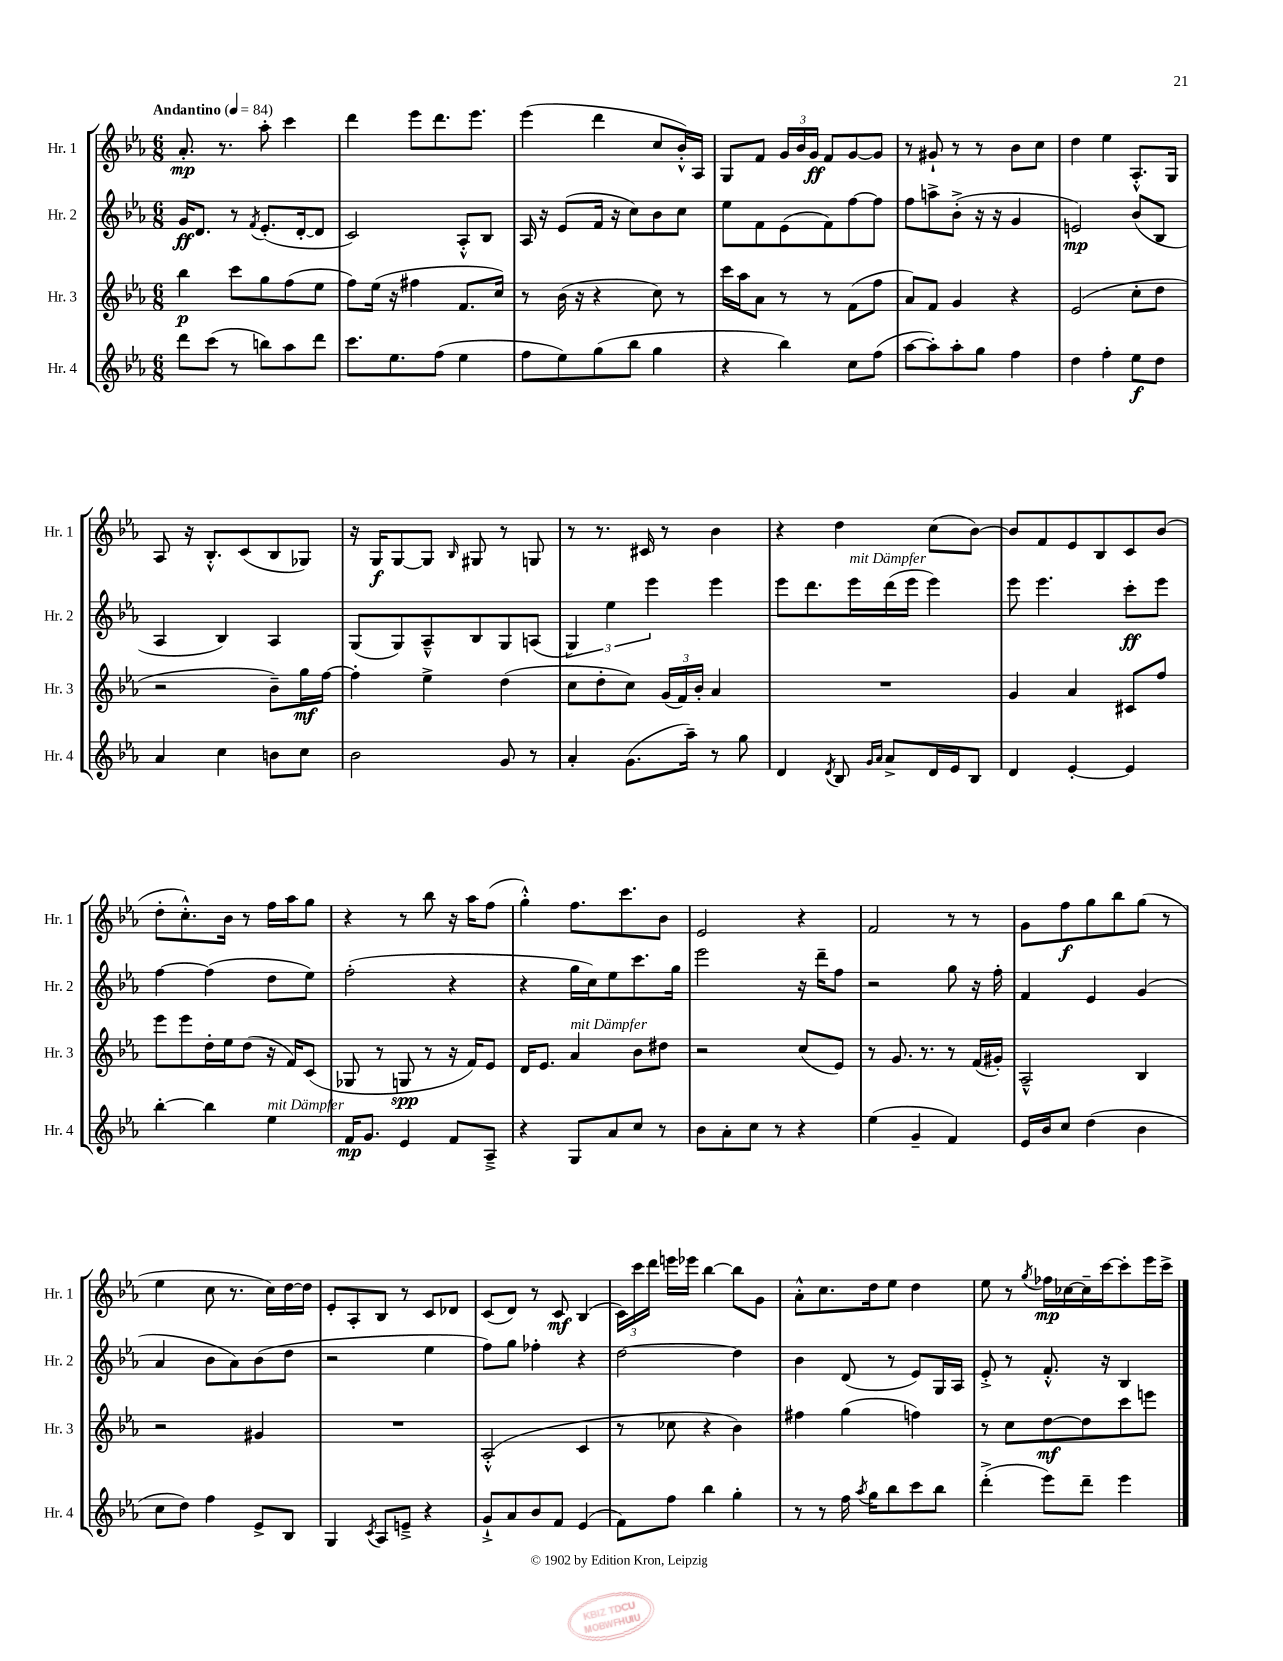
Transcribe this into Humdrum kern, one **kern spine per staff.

**kern	**kern	**kern	**kern
*staff4	*staff3	*staff2	*staff1
*clefG2	*clefG2	*clefG2	*clefG2
*k[b-e-a-]	*k[b-e-a-]	*k[b-e-a-]	*k[b-e-a-]
*M6/8	*M6/8	*M6/8	*M6/8
*MM84	*MM84	*MM84	*MM84
8ddd\L	4bb-\	16g/LK	8.a-'/
.	.	8.d/J	.
(8ccc\J	.	.	.
.	.	.	8.r
8r	8ccc\L	8r	.
.	.	8qf/	.
8bb\L)	8gg\	(8.e-'/L	8aa-'\
8aa-\	(8ff\	.	4ccc\
.	.	[16d'/k	.
8ddd\J	8ee-\J	8d/]J	.
=	=	=	=
8.ccc\L	8ff\L)	2c/)	4ddd\
.	(16ee-\Jk	.	.
8.ee-\	16r	.	.
.	4ff#\	.	8eee-\L
(8ff\J	.	.	8.ddd\
4ee-\	8.f/L	8A-'^^/L	.
.	.	.	8.eee-\J
.	.	8B-/J	.
.	16cc/Jk)	.	.
=	=	=	=
8ff\L	8r	16A-/	(4eee-\
.	.	16r	.
8ee-\)	(16b-\	(8e-/L	.
.	16r	.	.
(8gg\	4r	16f/Jk	4ddd\
.	.	16r	.
8bb-\J	.	8cc\L)	.
4gg\	8cc\)	8b-\	8cc/L
.	8r	8cc\J	16b-'^^/L)
.	.	.	16A-/JJ
=	=	=	=
4r	16ccc\LL	8ee-\L	8G/L
.	16aa-\J	.	.
.	8a-\J	8f\	8f/J
4bb-\)	8r	(8e-\	24g/LL
.	.	.	24b-/
.	.	.	24g/JJ
.	8r	8f\)	8f/L
8cc\L	(8f\L	[8ff\	[8g/
(8ff\J	8ff\J	8ff\]J	8g/]J
=	=	=	=
[8aa-\L	8a-/L)	8ff\L	8r
8aa-'\])	8f/J	8aa^\	8g#`/
8aa-'\	4g/	(8b-'^\J	8r
8gg\J	.	16r	8r
.	.	16r	.
4ff\	4r	4g/	8b-\L
.	.	.	8cc\J
=	=	=	=
4dd\	(2e-/	2e/)	4dd\
4ff'\	.	.	4ee-\
8ee-\L	8cc'\L	(8b-/L	8.A-'^^/L
8dd\J	8dd\J	8B-/J	.
.	.	.	16G/Jk
=	=	=	=
4a-/	2r	4A-/	8A-/
.	.	.	16r
.	.	.	8.B-'^^/L
4cc\	.	4B-/)	.
.	.	.	(8c/
8b\L	8b-~\L)	4A-/	8B-/
8cc\J	16gg\L	.	8G-/J)
.	[16ff\JJ	.	.
=	=	=	=
2b-\	4ff'\]	(8G/L	16r
.	.	.	16G/LK
.	.	8G/)	[8G/
.	4ee-^\	8A-~^^/	8G/]J
.	.	.	16qqB-/
.	.	8B-/	8G#/
8g/	(4dd\	8G/	8r
8r	.	(8A/J	8G/
=	=	=	=
4a-'/	8cc\L	6G/)	8r
.	8dd'\	.	8.r
.	.	6ee-\	.
(8.g\L	8cc\J)	.	.
.	.	.	16c#/
.	.	6eee-\	.
.	(24g/LL	.	8r
.	24f/)	.	.
16aa-~\Jk)	.	.	.
.	24b-'/JJ	.	.
8r	4a-/	4eee-\	4b-\
8gg\	.	.	.
=	=	=	=
4d/	2.r	8eee-\L	4r
.	.	8.ddd\	.
8qd/	.	.	.
8B-/	.	.	4dd\
.	.	16eee-\L	.
16qqg/LL	.	.	.
16qqa-/JJ	.	.	.
8a-^/L	.	(16ddd\	.
.	.	16eee-\JJ	.
16d/L	.	4eee-\)	(8cc\L
16e-/J	.	.	.
8B-/J	.	.	[8b-\J)
=	=	=	=
4d/	4g/	8eee-\	8b-/]L
.	.	4.eee-\	8f/
[4e-'/	4a-/	.	8e-/
.	.	.	8B-/
4e-/]	8c#/L	8ccc'\L	8c/
.	8ff/J	8eee-\J	(8b-/J
=	=	=	=
[4bb-'\	8eee-\L	[4ff\	8dd'\L
.	8eee-\	.	8.cc'^^\)
4bb-\]	16dd'\L	(4ff\]	.
.	16ee-\J	.	16b-\Jk
.	(8dd\J	.	8r
4ee-\	16r	8dd\L	16ff\LL
.	16f/LK)	.	16aa-\J
.	(8c/J	8ee-\J)	8gg\J
=	=	=	=
16f/LK	8G-/	(2ff'\	4r
8.g/J	.	.	.
.	8r	.	.
4e-/	8G/	.	8r
.	8r	.	8bb-\
8f/L	16r	4r	16r
.	16f/LK)	.	16aa-\LK
8A-~^/J	8e-/J	.	(8ff\J
=	=	=	=
4r	16d/LK	4r	4gg'^^\)
.	8.e-/J	.	.
8G/L	4a-/	16gg\LL	8.ff\L
.	.	16cc\J)	.
8a-/	.	8ee-\	.
.	.	.	8.ccc\
8cc/J	8b-\L	8.ccc\	.
8r	8dd#\J	.	8b-\J
.	.	16gg\Jk	.
=	=	=	=
8b-\L	2r	2eee-\	2e-/
8a-'\	.	.	.
8cc\J	.	.	.
8r	.	.	.
4r	(8cc/L	16r	4r
.	.	16ddd~\LK	.
.	8e-/J)	8ff\J	.
=	=	=	=
(4ee-\	8r	2r	2f/
.	8.g/	.	.
4g~/	.	.	.
.	8.r	.	.
4f/)	8r	8gg\	8r
.	(16f/LL	16r	8r
.	16g#'/JJ)	16ff'\	.
=	=	=	=
16e-/LL	2A-~^^/	4f/	8g\L
16b-/J	.	.	.
8cc/J	.	.	8ff\
(4dd\	.	4e-/	8gg\
.	.	.	8bb-\
4b-\	4B-/	(4g/	(8gg\J
.	.	.	8r
=	=	=	=
8cc\L	2r	4a-/	4ee-\
8dd\J)	.	.	.
4ff\	.	8b-\L	8cc\
.	.	8a-\)	8.r
8e-^/L	4g#/	(8b-\	.
.	.	.	16cc\LL)
8B-/J	.	8dd\J	[16dd\
.	.	.	16dd\]JJ
=	=	=	=
4G/	2.r	2r	8e-'/L
.	.	.	8A-'/
8qc/	.	.	.
8A-/L	.	.	8B-/J
8e~^/J	.	.	8r
4r	.	4ee-\	8c/L
.	.	.	8d-/J
=	=	=	=
8g`^/L	(2A-'^^/	8ff\L)	(8c/L
8a-/	.	8gg\J	8d/J)
8b-/	.	4ff-'\	8r
8f/J	.	.	8c/
(4e-/	4c/	4r	(4B-/
=	=	=	=
8f\L)	8r	[2dd\	24c\LL)
.	.	.	24ccc\
.	.	.	24ddd\JJ
8ff\J	8cc-\	.	16eee\LL
.	.	.	16eee-\JJ
4bb-\	4r	.	[4bb-\
4gg'\	4b-\)	4dd\]	8bb-\]L
.	.	.	8g\J
=	=	=	=
8r	4ff#\	4b-\	8a-'^^\L
8r	.	.	8.cc\
16ff\	(4gg\	(8d/	.
8qaa-/	.	.	.
16gg\LK	.	.	16dd\k
8bb-\	.	8r	8ee-\J
8ccc\	4ff\)	8e-/L)	4dd\
8bb-\J	.	16G/L	.
.	.	16A-/JJ	.
=	=	=	=
(4ddd'^\	8r	8e-'^/	8ee-\
.	8cc\L	8r	8r
.	.	.	8qgg/
8eee-\L)	[8dd\	8.f'^^/	16ff-\LL
.	.	.	[16cc-\
8ddd~\J	8dd\]	.	16cc-~\]
.	.	16r	[16ccc\J
4eee-\	8ccc\	4B-/	8ccc'\]
.	8eee\J	.	16eee-\L
.	.	.	16ccc^\JJ
==	==	==	==
*-	*-	*-	*-
